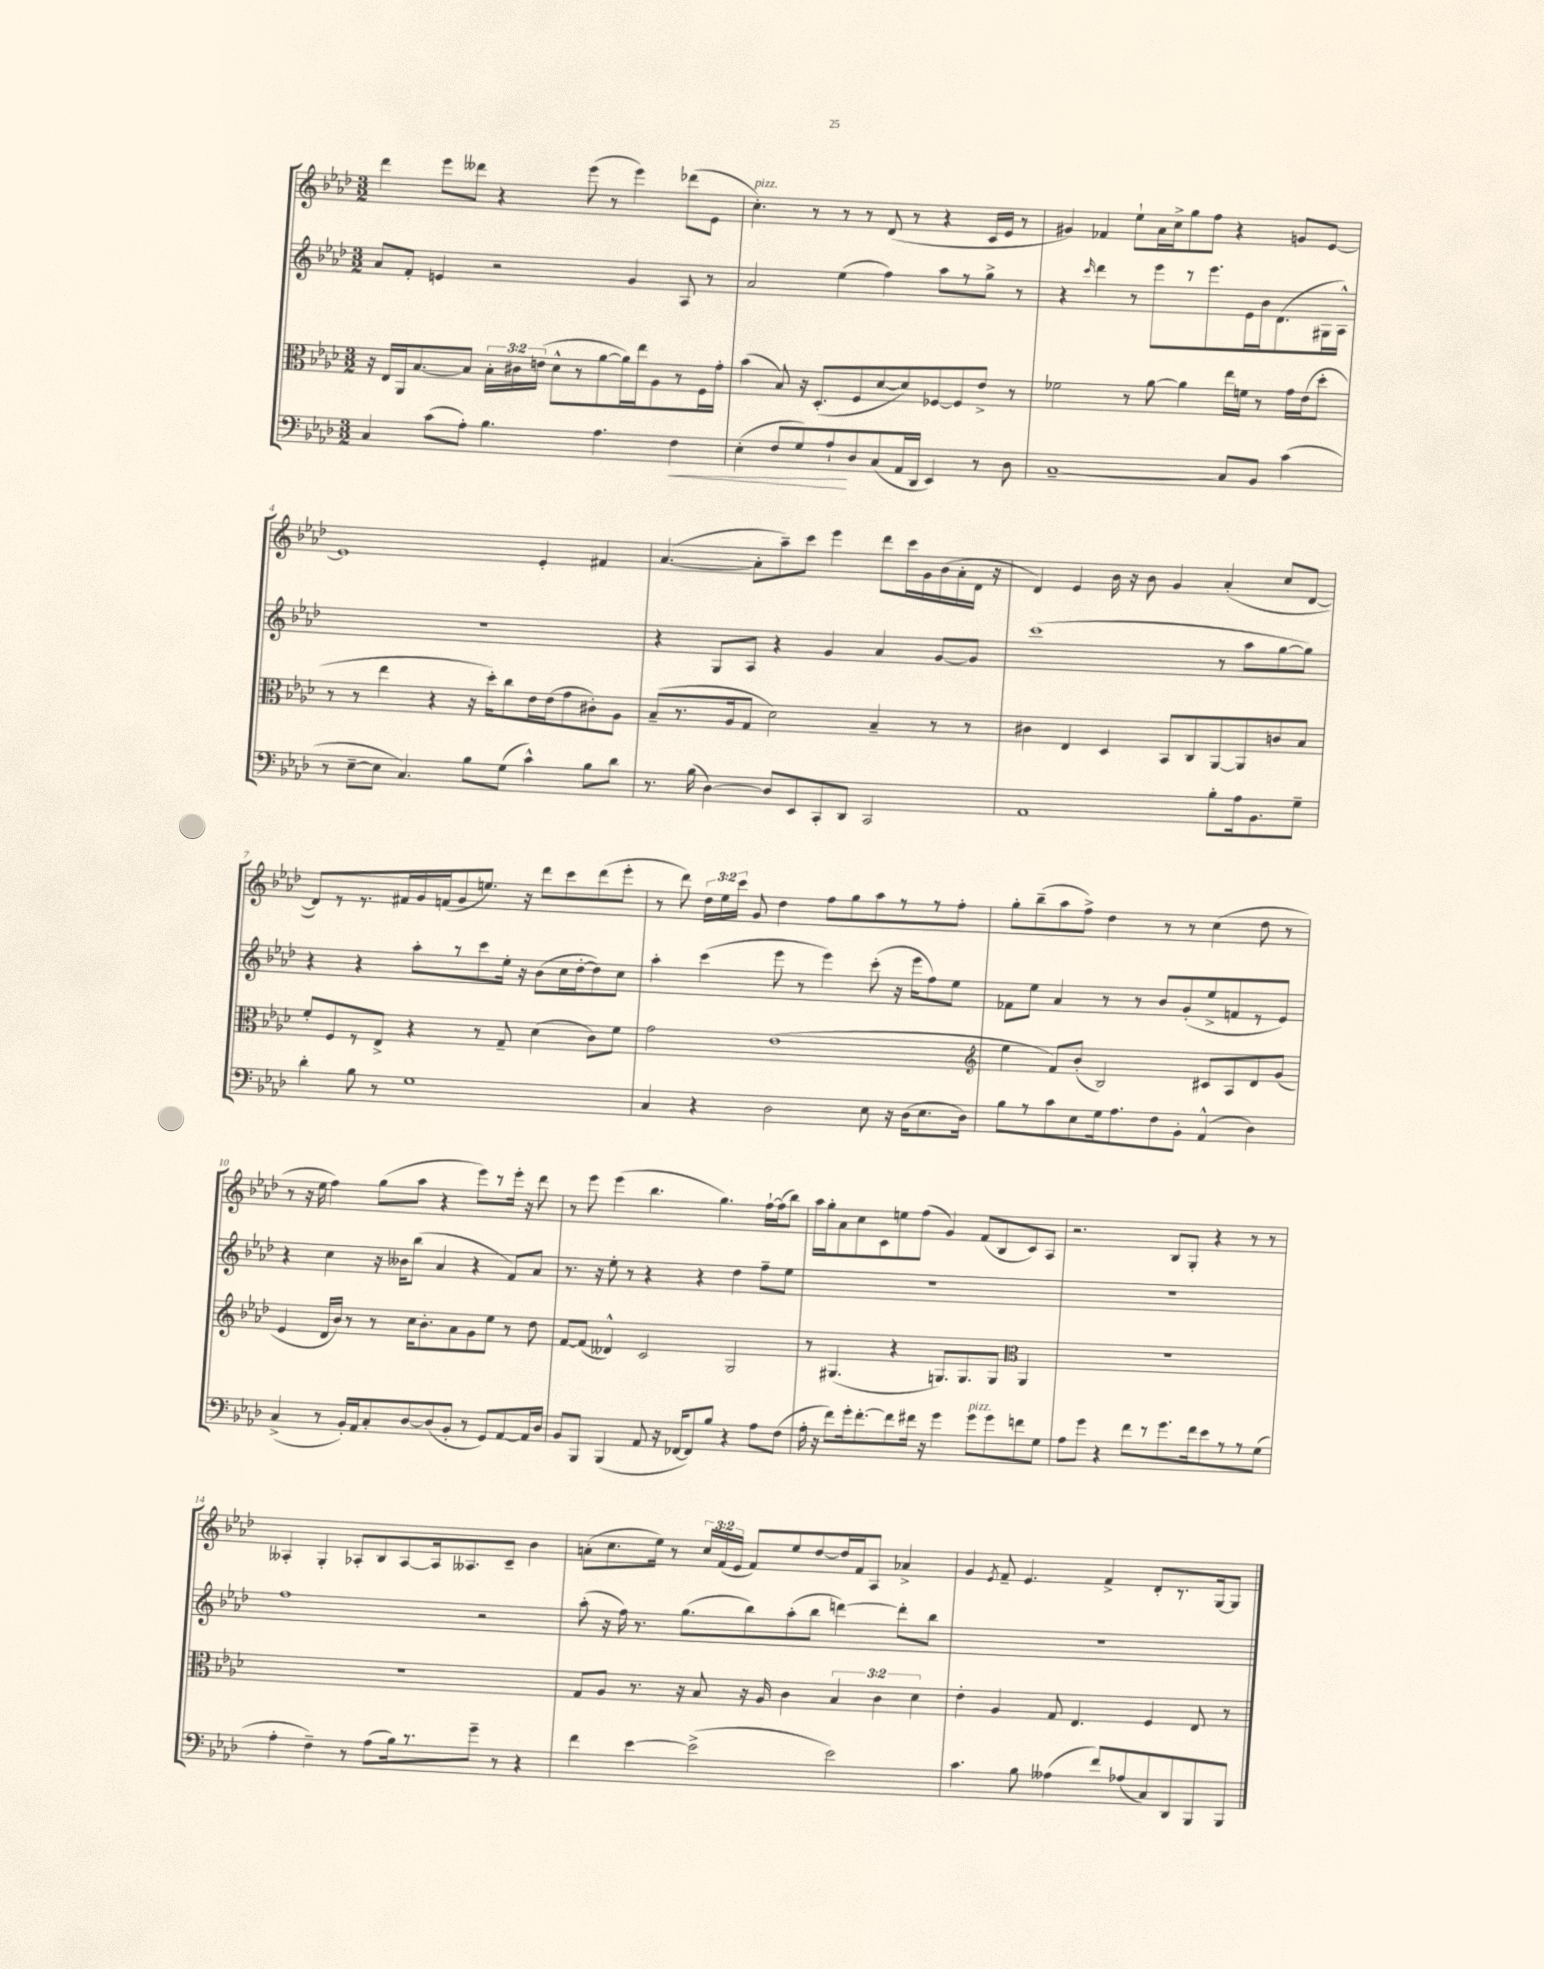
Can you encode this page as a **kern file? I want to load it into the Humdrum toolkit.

**kern	**kern	**kern	**kern
*staff4	*staff3	*staff2	*staff1
*clefF4	*clefC3	*clefG2	*clefG2
*k[b-e-a-d-]	*k[b-e-a-d-]	*k[b-e-a-d-]	*k[b-e-a-d-]
*M3/2	*M3/2	*M3/2	*M3/2
4C	16r	8a-	4ddd-
.	16E-	.	.
.	16AA-	8f'	.
.	[8.B-	.	.
(8c	.	4e	8eee-
8A-')	8B-]	.	8ddd--
4.B-	24B-'	2r	4r
.	24c#	.	.
.	(24e	.	.
.	8d-^^	.	.
.	8r	.	(8eee-
4.A-	[8a-	.	8r
.	16a-])	4g	4eee-)
.	16ee-	.	.
.	8A-	.	.
4F	8r	8A-	(8ddd-
.	16F	8r	8e-
.	16g'	.	.
=	=	=	=
(4E-'	(4b-	2a-	4.cc')
8F	8B-)	.	.
8G)	16r	.	8r
.	(8.D-'	.	.
8A-`	.	(4ee-	8r
8D-	8F	.	8r
(8C	[8d-	4ff)	(8d-
16AA-	8d-])	.	8r
16DD-	.	.	.
4EE-)	[8F-	8aa-	4r
.	8F-]	8r	.
8r	8e-^	8gg^	16c
.	.	.	16e-
8D-	8r	8r	8r
=	=	=	=
[1C~	2f-	4r	4g#)
.	.	16qqccc	.
.	.	4ddd-	4f-
.	8r	8r	8ee-`
.	[8a-	8eee-	16a-
.	.	.	16cc^
.	4a-]	8r	8gg
.	.	8.eee-	8ff
8C]	16ee-	.	4r
.	16f	16e-	.
8BB-	8r	16b-	.
.	.	(8.d-	.
(4c	16g	.	8g
.	(16e-	.	.
.	8dd-'	16G#	[8e-
.	.	16A-^^)	.
=	=	=	=
8r	8r	1.r	1e-]
[8E-~	8r	.	.
8E-]	4ee-	.	.
4.C)	.	.	.
.	4r	.	.
8B-	16r	.	.
.	16dd-')	.	.
(8G	8cc	.	.
4c^^)	16e-	.	4e-'
.	(16e-	.	.
.	8g	.	.
8B-	8c#')	.	4f#
8d-	8A-	.	.
=	=	=	=
8.r	(8B-~	4r	([4.a-
.	8.r	.	.
(16B-	.	.	.
[4D-)	.	8G	.
.	16A-	.	.
.	8G	8A-	8a-']
8D-]	2d-)	4r	8aa-~)
8EE-	.	.	8ccc
8CC'	.	4g	4eee-
8DD-	.	.	.
2CC	4B-~	4a-	8ddd-
.	.	.	16ccc
.	.	.	16g
.	8r	[8g	(16b-
.	.	.	16a-'
.	8r	8g]	16d-
.	.	.	16r
=	=	=	=
1AA-	4c#	(1ccc	4d-)
.	4E-	.	4e-
.	4D-	.	16b-
.	.	.	16r
.	.	.	8b-
.	8BB-	.	4g
.	8C	.	.
8B-'	[8AA-	8r	(4a-'
16A-	8AA-]	8aa-	.
8.BB-	.	.	.
.	8c	[8gg	8cc
8G~	8B-	8gg])	[8d-
=	=	=	=
4d-'	8f'	4r	8d-])
.	8F	.	8r
8B-	8r	4r	8.r
8r	8E-^	.	.
.	.	.	16f#
1G	4r	8aa-'	16g
.	.	.	(16f
.	.	8r	8g
.	8r	8ccc	8.ee)
.	8G~	16ee-'	.
.	.	16r	16r
.	(4d-	(8b-	8ddd-
.	.	16cc	8ccc
.	.	[16dd-'	.
.	8c)	8dd-])	(8ddd-
.	8f	8cc	8eee-'
=	=	=	=
4C	2g	4aa-'	8r
.	.	.	8ddd-)
4r	.	(4ccc	24dd-
.	.	.	24ee-
.	.	.	24ccc
.	.	.	8g
2D-	(1e-	8eee-	4dd-
.	.	8r	.
.	.	4eee-)	8ff
.	.	.	8gg
8E-	.	(8ccc'	8aa-
16r	.	16r	8r
(16D-	.	16eee-	.
8.E-	.	8ff)	8r
.	.	8ee-	8ff'
16D-)	.	.	.
=	=	=	=
*	*clefG2	*	*
8B-	4ee-	8f-	8gg'
8r	.	8ee-	(8bb-~
8c	8f)	4a-	8aa-
8E-	(8b-'	.	8ff^)
16G	2B-)	8r	4dd-
8.A-	.	.	.
.	.	8r	.
8F	.	8b-	8r
8BB-'	.	(8g'	8r
(4AA-^^	8c#	8ee-^	(4cc
.	8A-	8f	.
4D-)	8d-	8r	8dd-
.	(8g	8e-)	8r
=	=	=	=
(4C^	4e-	4r	8r
.	.	.	16r
.	.	.	16ee-
8r	16d-	4cc	4ff)
.	16b-)	.	.
16BB-')	8r	.	.
16AA-	.	.	.
8C'	8r	16r	(8gg
.	.	16b--	.
[8D-	16cc	(8bb-	8aa-
.	8.b-'	.	.
(8D-]	.	4a-	4r
8BB-'	8a-	.	.
8r	8g	4r	8eee-)
8GG)	8ee-	.	8r
[8AA-	8r	8f)	16eee-'
.	.	.	16r
16AA-]	8dd-	8a-	8ddd-
16D-	.	.	.
=	=	=	=
8BB-	[8f	8.r	8r
8BBB-	(8f]	.	8eee-
.	.	16r	.
(4BBB-	4d--^^)	8ee-'	(4eee-
.	.	8r	.
8AA-	2c	4r	4.bb-
16r	.	.	.
[16FF-	.	.	.
8FF-])	.	4r	.
8B-	.	.	4.gg)
4r	2G	4dd-	.
8A-	.	8ff~	[16ff`
.	.	.	(16ff]
(8F	.	8ee-	8bb-)
=	=	=	=
16A-'	8r	1.r	16aa-
16r	.	.	16gg'
8f)	(4.G#	.	8a-
16g'	.	.	8cc
[8.f'	.	.	.
.	.	.	8c
8f]	4r	.	8ee
16f#	.	.	(8ff
16r	.	.	.
4g	8.G)	.	4g)
.	8.G	.	.
8g	.	.	(8f
8g	8G	.	8B-
*	*clefC3	*	*
8f	4AA-	.	8c)
8G	.	.	8A-
=	=	=	=
8A-	1.r	1.r	2.r
8g	.	.	.
4r	.	.	.
8f	.	.	.
8r	.	.	.
8.g	.	.	8B-
.	.	.	8G'
16f	.	.	.
8e-	.	.	4r
8r	.	.	.
8r	.	.	8r
(8G	.	.	8r
=	=	=	=
4A-'	1.r	1ff	4A--'
4F~)	.	.	4G'
8r	.	.	8A-'
(8A-	.	.	8B-
16B-)	.	.	[8A-
8.r	.	.	.
.	.	.	16A-]
.	.	.	8.A--
8g~	.	2r	.
8r	.	.	8c~
4r	.	.	4b-
=	=	=	=
4f	8G	(8aa-'	(8a'
.	8A-	16r	8.cc
.	.	16ff)	.
[4e-	8.r	8.r	.
.	.	.	16ee-)
.	.	.	8r
.	16r	(8.gg	.
(2e-^]	8B-	.	24cc
.	.	.	(24f
.	.	.	24e-
.	16r	8bb-)	8f)
.	16A-	.	.
.	4c	(8aa-'	8ee-
.	.	8bb-	[8dd-
2e-)	6B-	[4ddd)	16dd-]
.	.	.	16f
.	.	.	8A-
.	6c	.	.
.	.	8ddd']	4a-^
.	6d-	.	.
.	.	8bb-	.
=	=	=	=
4.c	4e-'	1.r	4g
.	.	.	8qe-
.	4A-	.	8f~
8B-	.	.	4.e-
(4A--	8G	.	.
.	4.E-	.	.
8f)	.	.	4f^
(8A-	.	.	.
8C)	4F	.	8d-'
8DD-	.	.	8.r
8BBB-	8E-	.	.
.	.	.	[16G
8BBB-	8r	.	8G]
==	==	==	==
*-	*-	*-	*-
